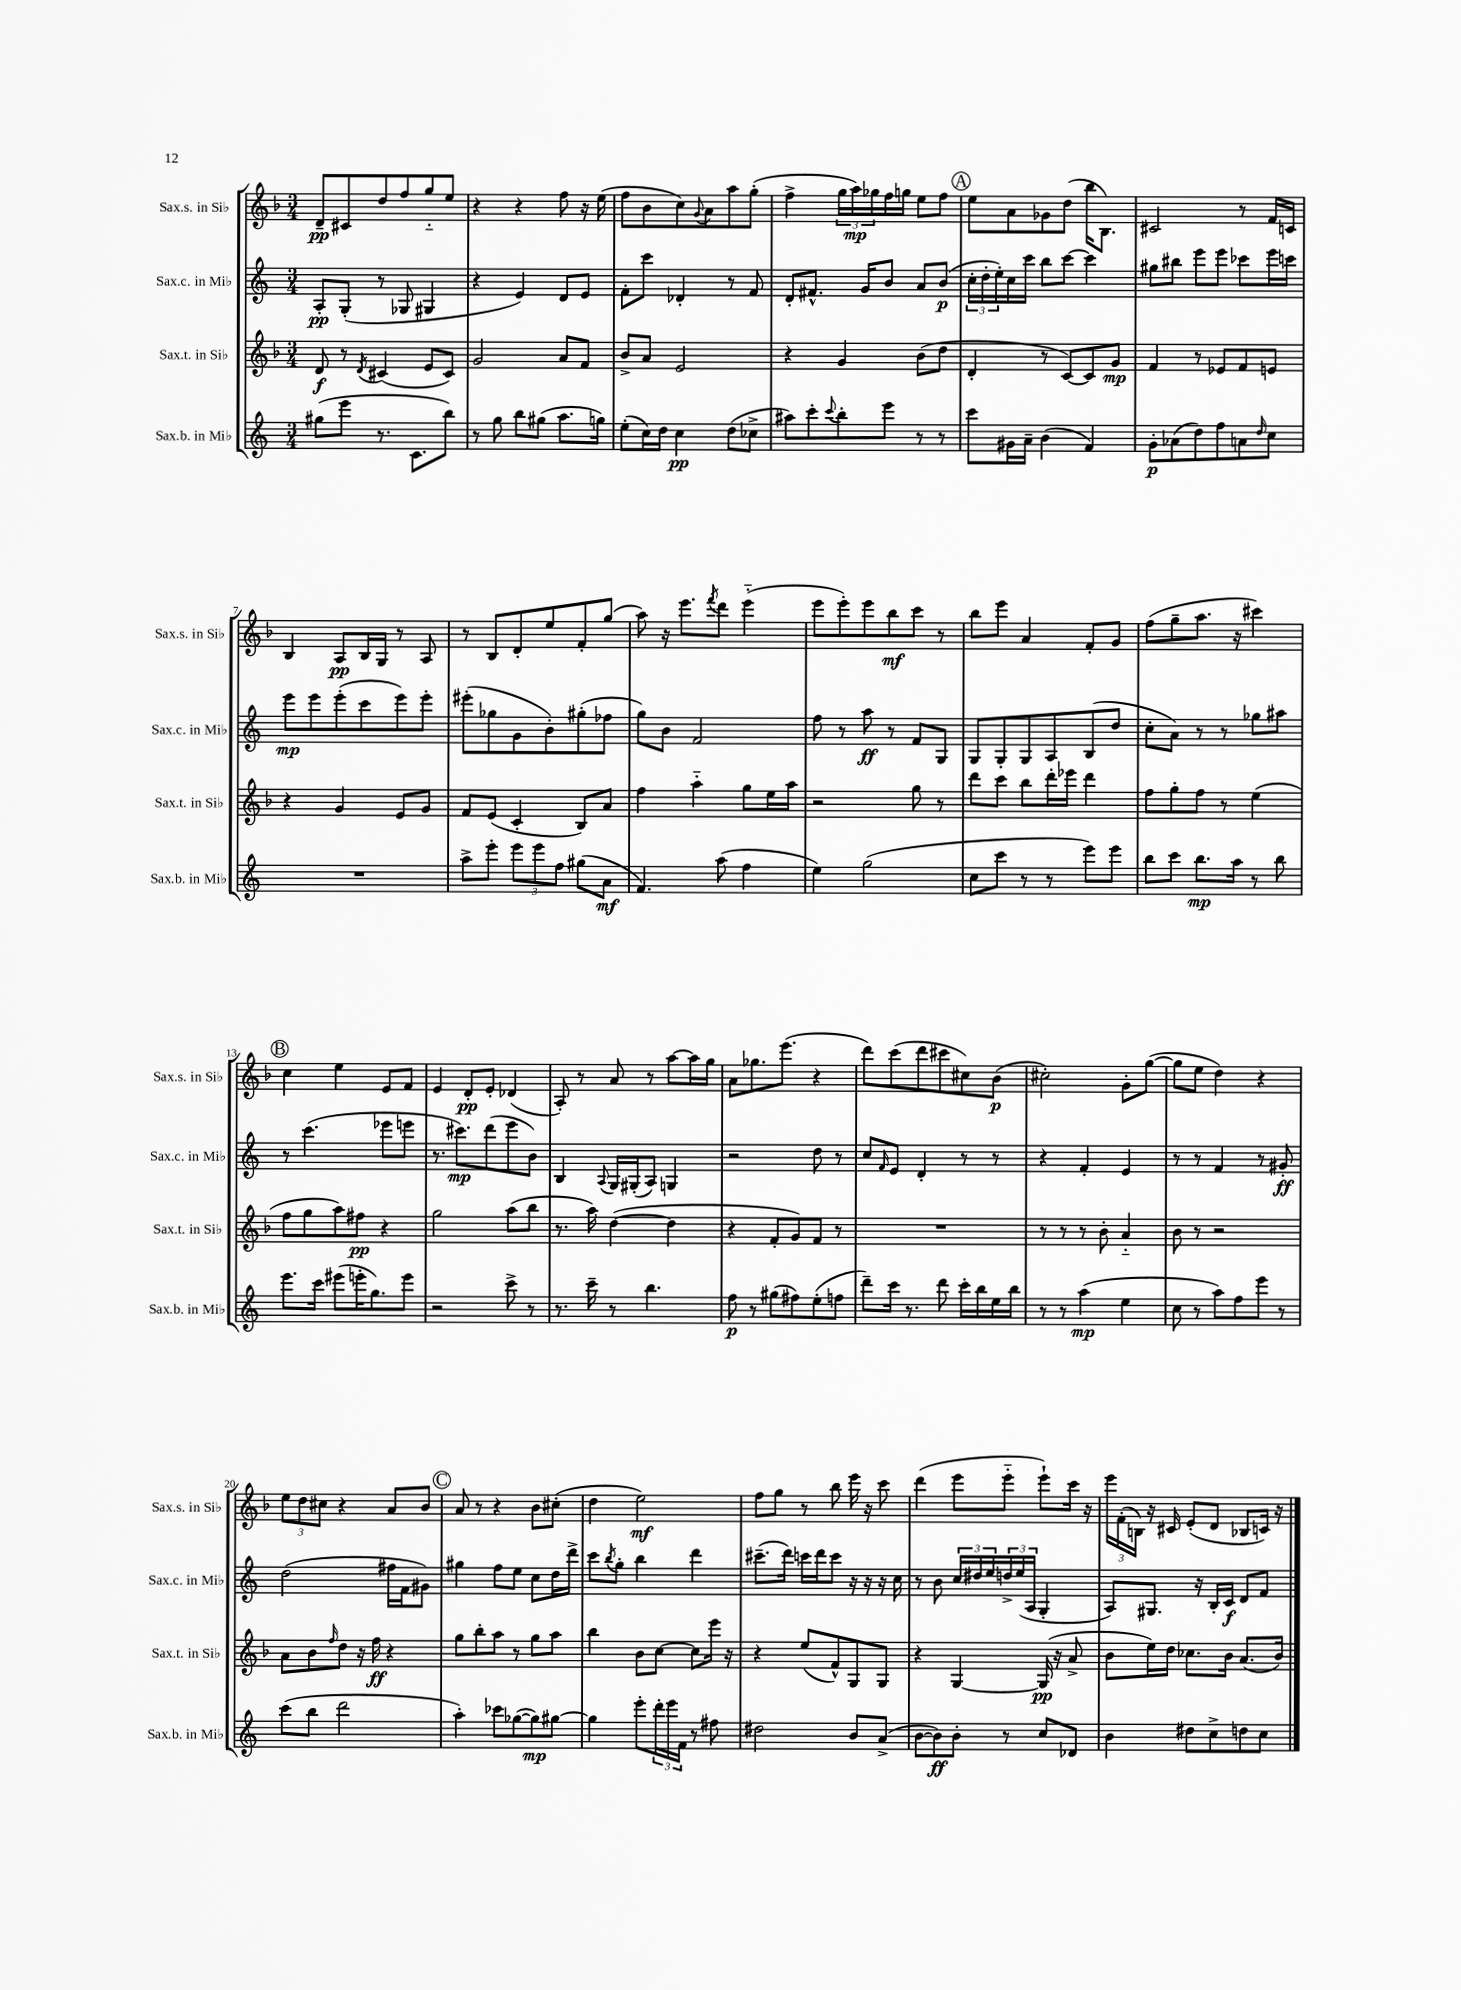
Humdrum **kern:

**kern	**kern	**kern	**kern
*staff4	*staff3	*staff2	*staff1
*clefG2	*clefG2	*clefG2	*clefG2
*k[]	*k[b-]	*k[]	*k[b-]
*M3/4	*M3/4	*M3/4	*M3/4
(8gg#	8d	8A'	8d~
8eee	8r	(8G'	8c#
.	8qd	.	.
8.r	(4c#	8r	8dd
.	.	8G-	8ff
8.c	.	.	.
.	8e	4G#	8gg'~
8bb)	8c#)	.	8ee
=	=	=	=
8r	2g	4r	4r
8gg	.	.	.
8bb	.	4e)	4r
(8gg#	.	.	.
8.aa	8a	8d	8ff
.	8f	8e	16r
16gg)	.	.	(16ee
=	=	=	=
(8ee'	8b-^	8f'	8ff
16cc)	8a	8ccc	8b-
16dd	.	.	.
4cc	2e	4d-'	8cc)
.	.	.	8qqg
.	.	.	8a
(8dd	.	8r	8aa
8cc-^	.	8f	(8gg'
=	=	=	=
8aa#)	4r	8d'	4ff^
8ccc'	.	8.f#^^	.
8qqccc	.	.	.
8bb'	4g	.	24gg
.	.	.	24aa)
.	.	16g	.
.	.	.	24gg-
8eee	.	8b	16ff
.	.	.	16gg
8r	(8b-	8a	8ee
8r	8dd	(8b	8ff
=	=	=	=
8ccc	4d'	24cc'	8ee
.	.	24dd'	.
.	.	24ee')	.
16g#	.	16cc	8a
16a~	.	16ccc	.
(4b	8r	8bb	8g-
.	[8c)	[8ccc	(8dd
4f)	8c]	4ccc]	16bb-
.	.	.	8.B-)
.	8g	.	.
=	=	=	=
8g'	4f	8gg#	2c#
(8a-	.	8bb#	.
8dd)	8r	8eee	.
8ff	8e-	8eee	.
8a	8f	8ccc-	8r
16qqdd	.	.	.
8cc	8e	16eee	16f
.	.	16ccc	16c
=	=	=	=
2.r	4r	8eee	4B-
.	.	8eee	.
.	4g	(8eee'	8A
.	.	8ccc	16B-
.	.	.	16G
.	8e	8eee)	8r
.	8g	8eee'	8A
=	=	=	=
8aa^	8f	(8eee#'	8r
8eee'	(8e	8gg-	8B-
12eee	4c'	8g	8d'
12eee	.	.	.
.	.	8b')	8ee
12ff	.	.	.
(8gg#	8B-)	(8gg#'	8f'
8a	8a	8ff-	(8gg
=	=	=	=
4.f)	4ff	8gg)	8aa)
.	.	8b	16r
.	.	.	8.eee
.	4aa'~	2f	.
.	.	.	8qfff
(8aa	.	.	8ddd
4ff	8gg	.	(4eee'~
.	16ee	.	.
.	16aa	.	.
=	=	=	=
4ee)	2r	8ff	8eee
.	.	8r	8eee')
(2gg	.	8aa	8eee
.	.	8r	8bb-
.	8gg	8f	8ccc
.	8r	8G	8r
=	=	=	=
8cc	8ddd	8G	8bb-
8ccc	8ccc	8G'	8eee
8r	8bb-	8G	4a
8r	16ddd'	8A	.
.	16eee-	.	.
8eee)	4ddd	(8B	8f'
8eee	.	8dd	8g
=	=	=	=
8bb	8ff	8cc'	(8ff
8ccc	8gg'	8a)	8gg~
8.bb	8ff	8r	8.aa
.	8r	8r	.
16aa	.	.	16r
8r	(4ee	8gg-	4ccc#)
8bb	.	8aa#	.
=	=	=	=
8.eee	8ff	8r	4cc
.	8gg	(4.ccc	.
16ccc	.	.	.
(8eee#	8aa)	.	4ee
16eee'	8ff#	.	.
8.gg)	.	.	.
.	4r	8eee-	8e
8eee	.	8eee	8f
=	=	=	=
2r	2gg	8.r	4e
.	.	8.ccc#)	.
.	.	.	8d'
.	.	(8ddd	8e'
8ccc^	(8aa	8eee	(4d-
8r	8bb-	8b)	.
=	=	=	=
8.r	8.r	4B	8A')
.	.	.	8r
16ccc~	16aa)	.	.
.	.	8qqA	.
8r	([4dd	16G	8a
.	.	(16G#'	.
4.bb	.	8A)	8r
.	4dd]	4G	[8aa
.	.	.	16aa]
.	.	.	16gg
=	=	=	=
8ff	4r	2r	8a
8r	.	.	8.gg-
(8gg#	8f'	.	.
.	.	.	(8.eee
8ff#)	8g)	.	.
(8ee'	8f	8dd	4r
8ff	8r	8r	.
=	=	=	=
8ddd~)	2.r	8cc	8ddd)
.	.	16qqf	.
16ccc	.	8e	(8ccc
8.r	.	.	.
.	.	4d'	8ddd
8ddd	.	.	8ccc#
16ccc'	.	8r	8cc#)
16bb	.	.	.
16ee	.	8r	(8b-
16bb	.	.	.
=	=	=	=
8r	8r	4r	2cc#')
8r	8r	.	.
(4aa	8r	4f'	.
.	8b-'	.	.
4ee	4a'~	4e	8g'
.	.	.	([8gg
=	=	=	=
8cc	8b-	8r	8gg]
8r	8r	8r	8ee
8aa)	2r	4f	4dd)
8ff	.	.	.
8eee	.	8r	4r
8r	.	8g#'	.
=	=	=	=
(8ccc	8a	(2dd	12ee
.	.	.	12dd
8bb	8b-	.	.
.	.	.	12cc#
.	16qqff	.	.
2ddd	8dd	.	4r
.	16r	.	.
.	16ff	.	.
.	4r	16ff#	8a
.	.	16f	.
.	.	8g#)	8b-
=	=	=	=
4aa')	8gg	4gg#	8a
.	8bb-'	.	8r
8ccc-	8aa	8ff	4r
([8gg-	8r	8ee	.
8gg-])	8gg	8cc	8b-
[8gg#	8aa	16dd	(8cc#'
.	.	16ddd^	.
=	=	=	=
4gg#]	4bb-	8ccc	4dd
.	.	8qbb	.
.	.	8gg'	.
8eee'	8b-	4bb	2ee)
24ddd'	[8cc	.	.
24eee	.	.	.
24f	.	.	.
8r	8cc]	4ddd	.
8ff#	16eee	.	.
.	16r	.	.
=	=	=	=
2dd#	4r	(8.ccc#~	8ff
.	.	.	8gg
.	.	16ddd)	.
.	(8ee	16ccc	8r
.	.	16ddd	.
.	8f^^)	8ccc	8bb-
8b	8G	16r	16eee
.	.	16r	16r
(8a^	8G	16r	8ccc
.	.	16cc	.
=	=	=	=
[8b	4r	8r	(4ddd
8b])	.	8b	.
8b'	[4G	24cc	8eee
.	.	24dd#	.
.	.	24ee	.
8r	.	24dd^	8eee'~
.	.	(24ee	.
.	.	24A	.
8cc	(16G]	4G'	8eee`)
.	16r	.	.
8d-	8a^	.	16ccc
.	.	.	16r
=	=	=	=
4b	8b-	8A)	24eee
.	.	.	(24f'
.	.	.	24B)
.	16ee)	8.G#	16r
.	16dd	.	16c#
8dd#	8.cc-	.	(8e'
.	.	16r	.
8cc^	.	16B'	8d
.	16b-	16c	.
8dd	(8.a	8d	8B-
8cc	.	8f	16c)
.	16b-)	.	16r
==	==	==	==
*-	*-	*-	*-
